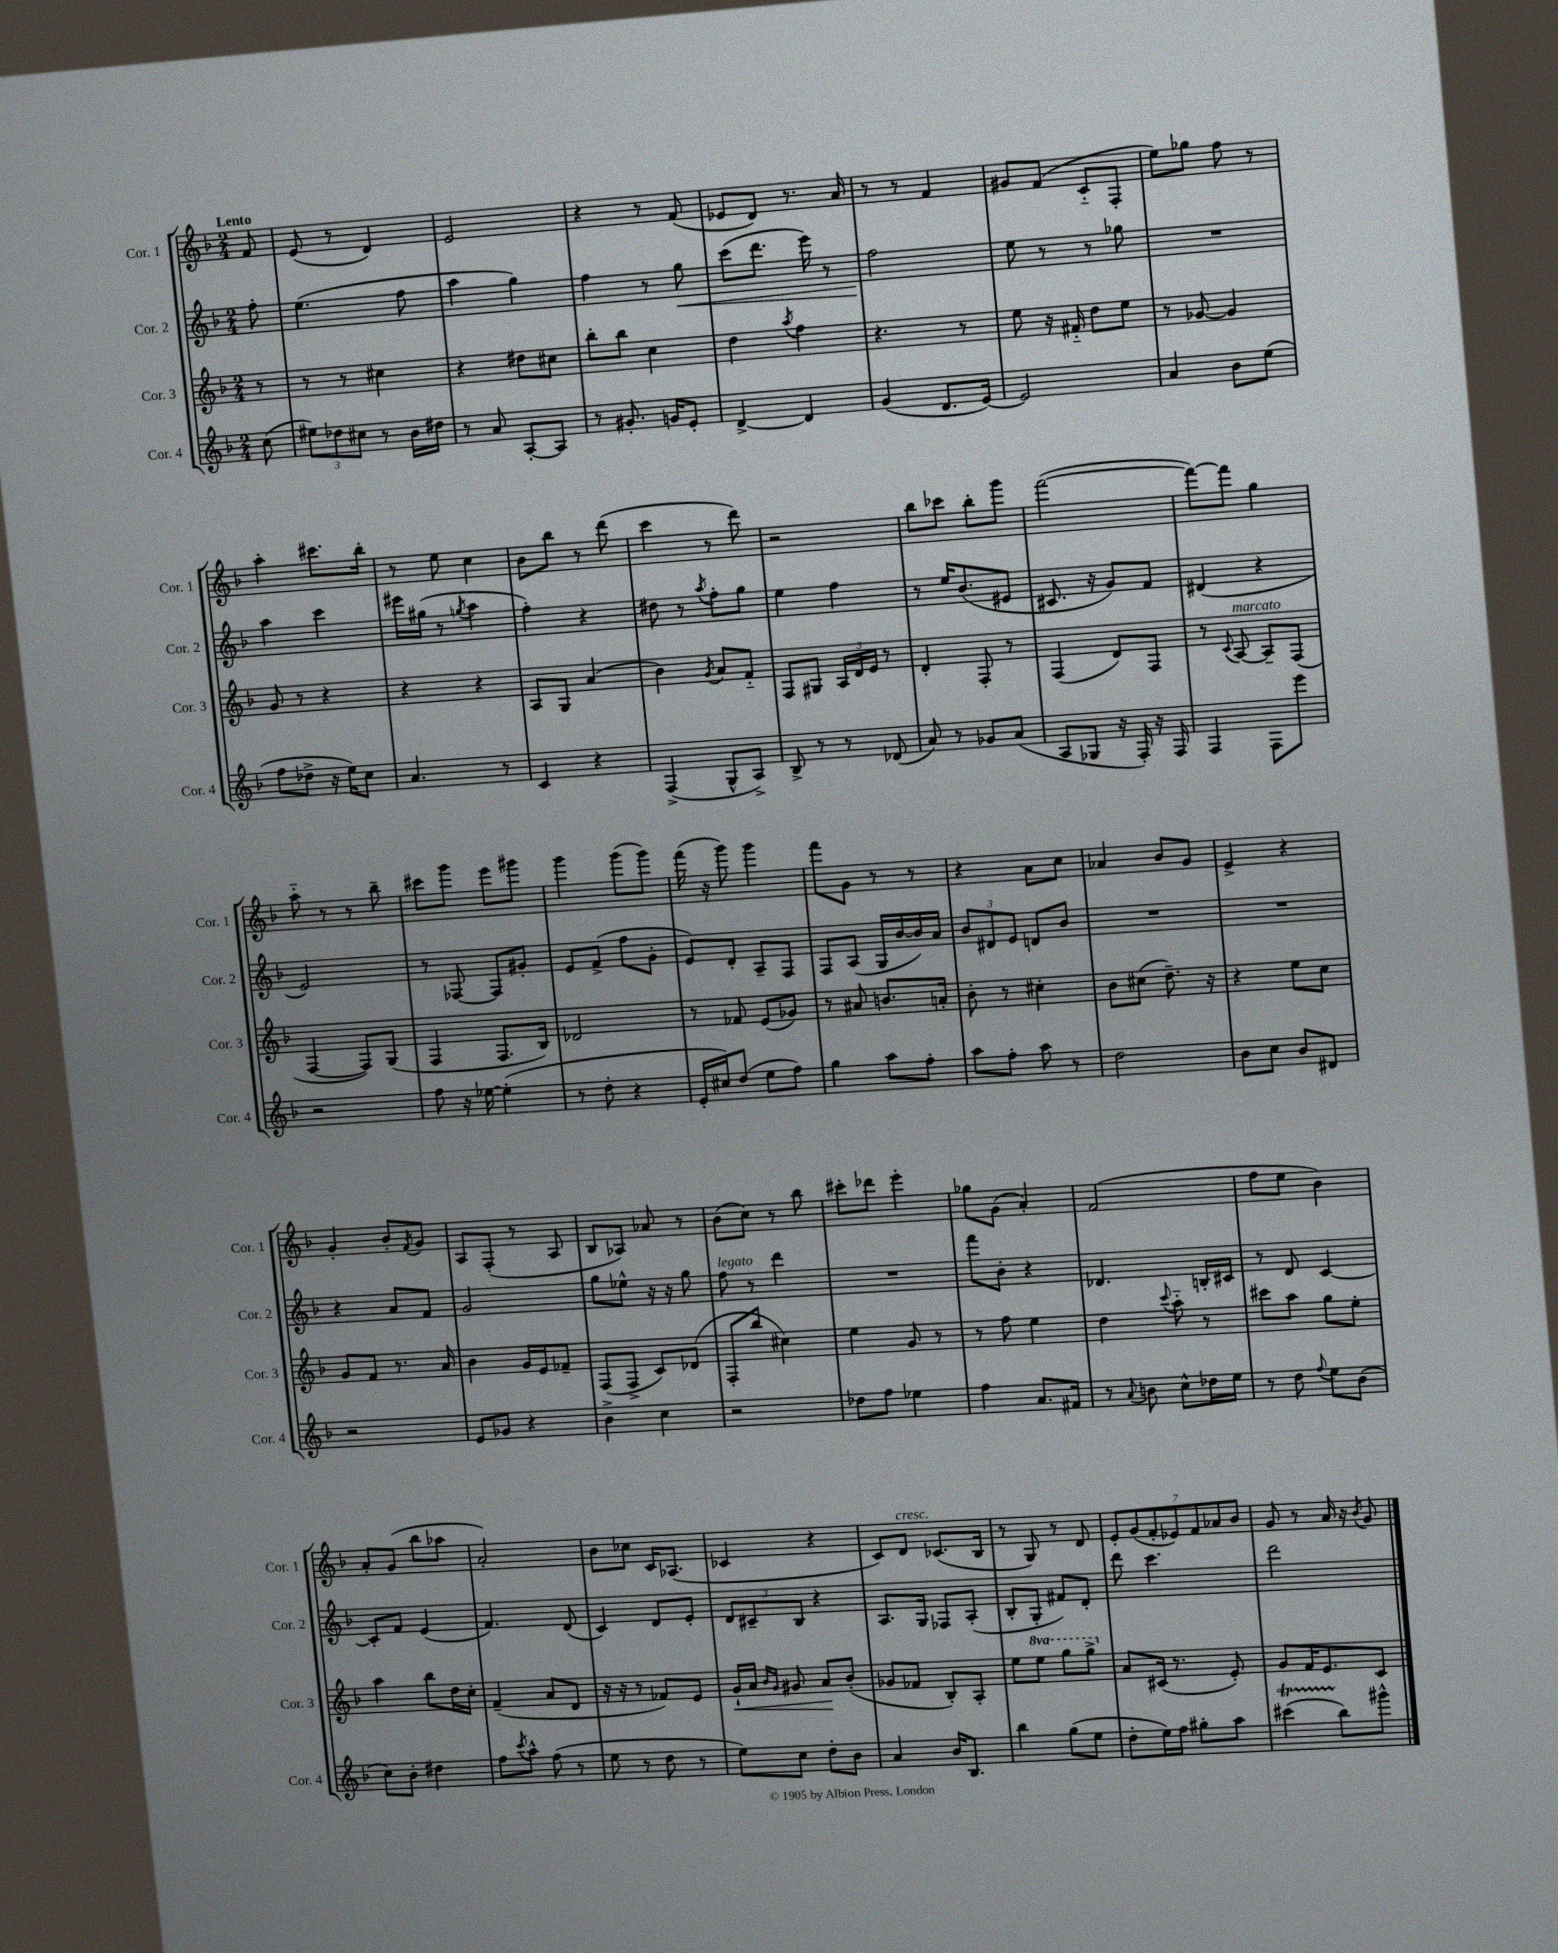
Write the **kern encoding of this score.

**kern	**kern	**kern	**kern
*staff4	*staff3	*staff2	*staff1
*clefG2	*clefG2	*clefG2	*clefG2
*k[b-]	*k[b-]	*k[b-]	*k[b-]
*M2/4	*M2/4	*M2/4	*M2/4
(8cc	8r	8ff'	8f
=	=	=	=
12ee#)	8r	(4.ee	(8e
12dd-	.	.	.
.	8r	.	8r
12cc#	.	.	.
8r	4cc#	.	4d)
16b-	.	8ff	.
16dd#	.	.	.
=	=	=	=
8r	4r	4aa	2e
8a	.	.	.
[8A'	8dd#	4gg)	.
8A]	8cc#	.	.
=	=	=	=
8r	8bb-'	4ff	4r
8.g#'	8bb-	.	.
.	4cc	8r	8r
16g	.	.	.
8e'	.	8gg	(8f
=	=	=	=
[4d^	4dd	(8ccc	8e-
.	.	8.ddd	8d)
.	8qaa	.	.
4d]	4ff	.	8.r
.	.	16eee)	.
.	.	8r	.
.	.	.	16a
=	=	=	=
(4g	4.r	2ff	8r
.	.	.	8r
8.d	.	.	4f
.	8r	.	.
[16e)	.	.	.
=	=	=	=
2e]	8ee	8ee	8g#
.	16r	8r	(8f
.	16f#'~	.	.
.	8dd	8r	8c'~
.	8ee	8gg-	8F'
=	=	=	=
4a	8r	2r	8ee)
.	[8g-	.	8gg-
8b-	4g-]	.	8ff
(8ee	.	.	8r
=	=	=	=
8ff	8g	4aa	4aa'
8dd-^	8r	.	.
16r	4r	4ccc	8.ccc#
16ee)	.	.	.
8cc	.	.	.
.	.	.	16bb-'
=	=	=	=
4.a	4r	16eee#	8r
.	.	(16gg#	.
.	.	8r	8ee
.	.	8qgg	.
.	4r	4aa	4cc
8r	.	.	.
=	=	=	=
4c	8A	4ff')	8b-
.	8G	.	8bb-
4r	(4a	4r	8r
.	.	.	(8ddd
=	=	=	=
(4F^	4b-)	8dd#	4ccc
.	.	8r	.
.	8qg	8qaa	.
8G^^	8a	8ff'	8r
8A^)	8f'~	8gg	8ddd)
=	=	=	=
8B-^	8F	4ee	2r
8r	8G#	.	.
8r	24A	4ff	.
.	24d	.	.
.	24e	.	.
(8d-	8r	.	.
=	=	=	=
8a)	4d'	8r	8bb-
8r	.	16ee	8ccc-
.	.	(8.b-	.
8g-	8F'	.	8bb-'
(8a	8r	8e#	8ggg
=	=	=	=
8A	(4F	8.c#	([2fff
8G-	.	.	.
.	.	16r	.
16r	8d)	8g)	.
16F')	.	.	.
16r	8F	8f	.
16F	.	.	.
=	=	=	=
4F	8r	(4d#	8fff_)
.	8qqc	.	.
.	[8A	.	8fff]
8F	8A~]	4r	4gg
8eee	(8F	.	.
=	=	=	=
2r	[4F	2e)	8aa'~
.	.	.	8r
.	8F])	.	8r
.	(8G	.	8bb-~
=	=	=	=
8ff	4F	8r	8ccc#
16r	.	[8F-	8ggg
[16ee-	.	.	.
(4ee-']	8.F	8F-]	8eee
.	.	8g#'	8ggg#
.	16B-)	.	.
=	=	=	=
8r	2d-	8e	4ggg
8dd'	.	(8f^	.
4r	.	8ff	(8ggg
.	.	8g'	8ggg)
=	=	=	=
16e'	8r	8e)	(16fff
16cc#)	.	.	16r
(8dd	8f-	8d'	8ggg)
8ee	(8e	8A~	4ggg
8ff)	8g-)	8F	.
=	=	=	=
4gg	8r	8F	8fff
.	8a#	(8A	8g
8aa	8.b	16G	8r
.	.	[16b-	.
8ff'	.	16b-])	8r
.	16a'	16a	.
=	=	=	=
8aa	8b-'	12b-	4r
.	.	12d#	.
8ff'	8r	.	.
.	.	12e	.
8aa	4cc#'	8d	8a
8r	.	8b-	8cc
=	=	=	=
2dd	8b-	2r	4a-
.	(8cc#	.	.
.	8.dd~)	.	8b-
.	.	.	8g
.	16r	.	.
=	=	=	=
8b-	4r	2r	4e^
8cc	.	.	.
8b-	8ee	.	4r
8d#	8cc	.	.
=	=	=	=
2r	8g	4r	4g'
.	8f	.	.
.	8.r	8a	8b-'
.	.	.	8qf
.	.	8f	8g
.	16a	.	.
=	=	=	=
8e	4b-	2g	8A
8g-	.	.	(8F'
4r	16g	.	8r
.	16e	.	.
.	8f-~	.	8A
=	=	=	=
4b-^	(8F	8gg	8B-
.	8F^	8ee-^^	8A-)
4cc	8c)	16r	8a-
.	.	16r	.
.	(8d-	8gg	8r
=	=	=	=
2r	8F'	8ff	(8b-
.	8bb-	8r	8cc)
.	4cc#)	4ddd	8r
.	.	.	8bb-
=	=	=	=
8dd-	4ee	2r	8ccc#'
8ff	.	.	8ddd-
4ee-	8g	.	4eee'
.	8r	.	.
=	=	=	=
4ff	8r	8fff	8gg-
.	8ff	8b-'	(8g
8.a	4ee	4r	4a')
16f#	.	.	.
=	=	=	=
8r	4dd	4.d-	(2f
8qqa	.	.	.
8b	.	.	.
.	8qqccc	.	.
8cc^^	8aa'~	.	.
16dd-	8r	16B'	.
16ee	.	16c#	.
=	=	=	=
8r	8ccc#	8r	8ff
8dd	8aa	8d	8ee
8qqff	.	.	.
8ee	8gg	[4c	4b-)
(8b-	8ee'	.	.
=	=	=	=
8cc)	4aa	8c']	8a'
8b-'	.	8f	(8g
4dd#	8bb-	(4e	8bb-
.	16dd	.	8aa-
.	16cc'	.	.
=	=	=	=
8ff	(4f~	4.f)	2a')
8qccc	.	.	.
8aa^^	.	.	.
(8ff	8a	.	.
8r	8d	(8d	.
=	=	=	=
8ee	16r	4c)	8b-
.	16r	.	.
8r	8r	.	8cc-
8dd	8f-)	8d	16c
.	.	.	(8.A-
8r	8e	8e'	.
=	=	=	=
8ee)	16g`	12d	4c-
.	16a	.	.
.	.	12c#~	.
.	16qqb-	.	.
.	16qqg	.	.
8cc	8g#	.	.
.	.	12B-	.
8dd'	8a	4r	4r
8b-	(8b-'	.	.
=	=	=	=
4a	8g-	8.A	8c)
.	8f-	.	8d
.	.	16G	.
16b-	8B-')	8F-	(8.c-
8.B-	.	.	.
.	8A'	(8A'	.
.	.	.	16B-
=	=	=	=
4bb-	8ee	8B-'	8r
.	8eee	8G'	8G)
(8gg	8ggg	8f#)	8r
8ee	8ggg^	8d'	8d
=	=	=	=
8dd'	8a	8ddd	14e'
.	.	.	(14g
16ee)	(16c#	4.ccc	.
.	.	.	14f'
16ff	8.r	.	.
.	.	.	14e-)
8gg#'	.	.	.
.	.	.	14f
.	.	.	14a-
8aa	8e')	.	.
.	.	.	14b-
=	=	=	=
(4ccc#	8g	2ddd	8g
.	16f	.	8r
.	8.e	.	.
8bb-)	.	.	16a
.	.	.	16r
.	.	.	8qb-
8ggg#^^	8c	.	8g
==	==	==	==
*-	*-	*-	*-
